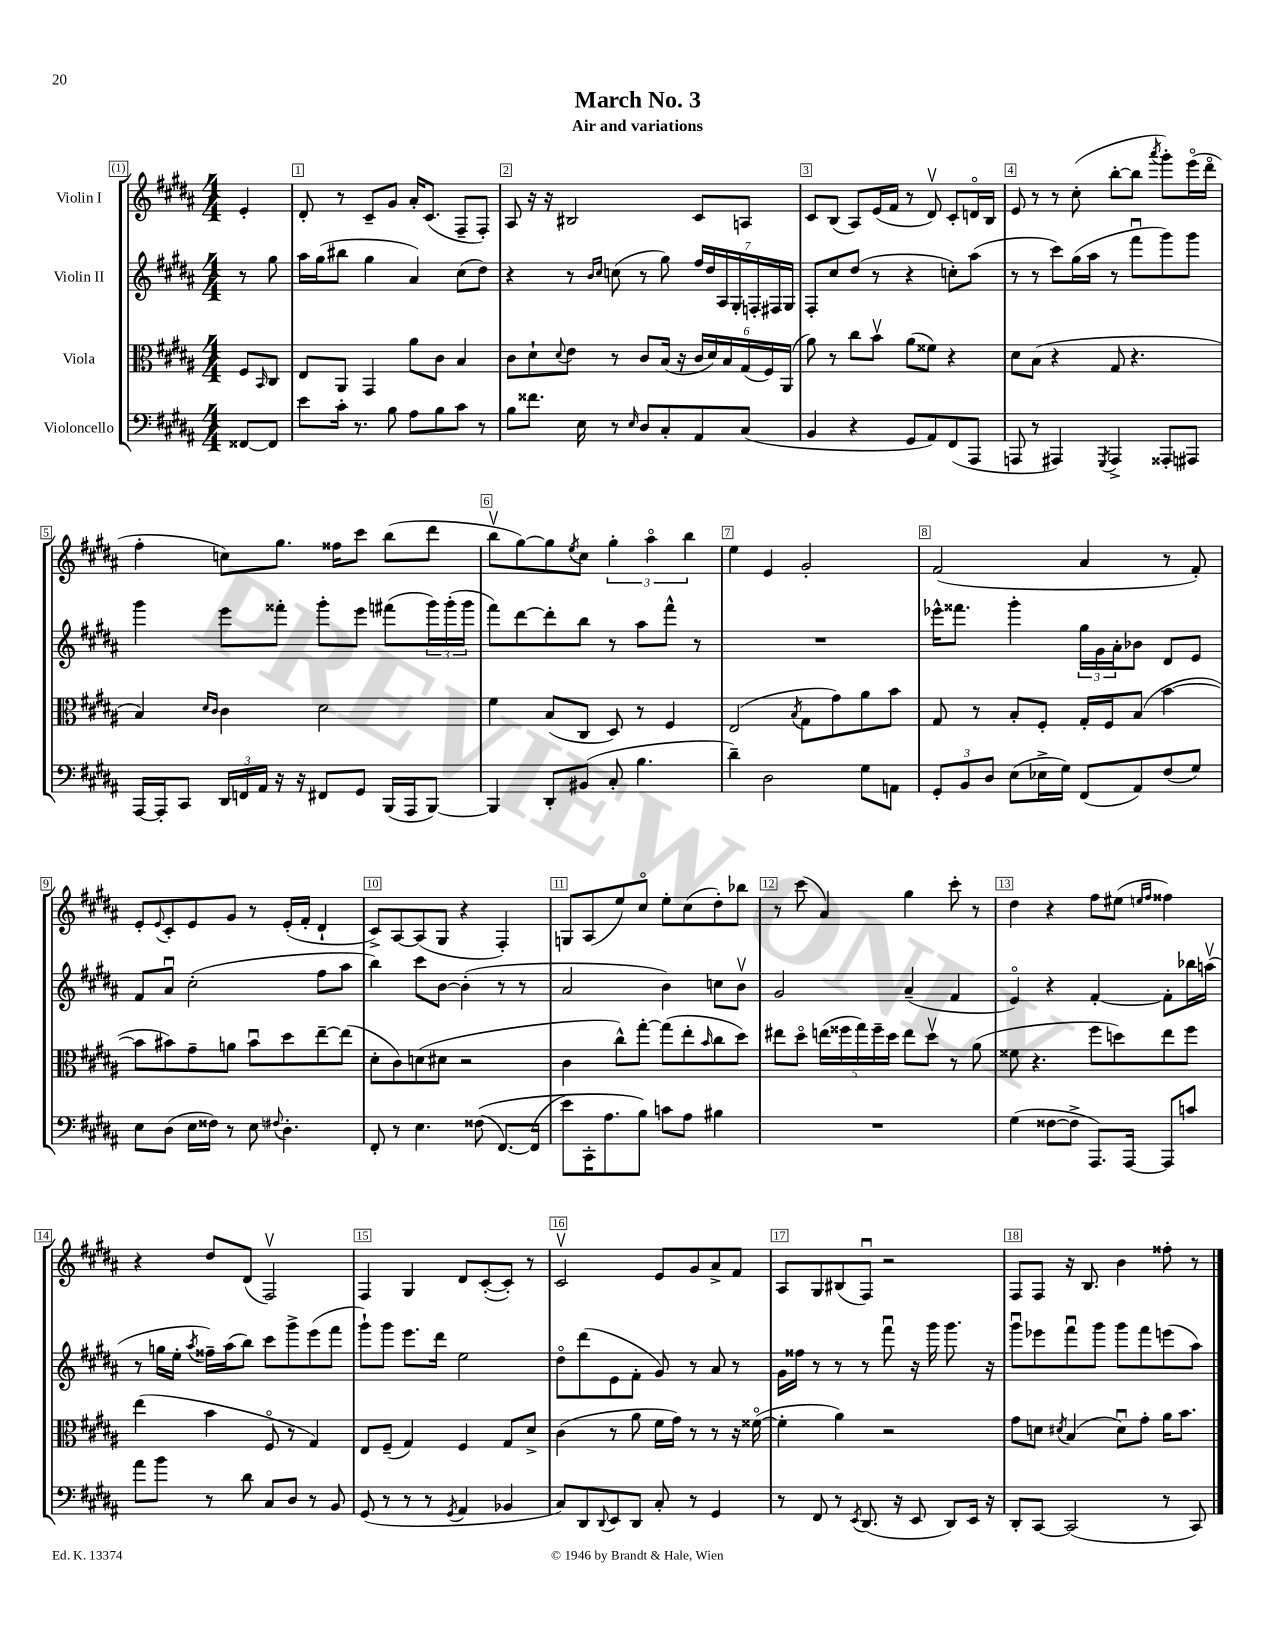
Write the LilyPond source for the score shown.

\header { title = "March No. 3" subtitle = "Air and variations" }
<<
\new StaffGroup <<
\new Staff = "s0" \with { instrumentName = "Violin I" } {
    \clef treble \key b \major \numericTimeSignature \time 4/4 \partial 4
    e'4-. |
    dis'8-. r8 cis'8-- gis'8 ais'16-. cis'8.( fis8-- fis8-.) |
    ais8 r16 r16 bis2 cis'8 a8 |
    cis'8 b8( ais8) e'16( fis'16 r8 dis'8\upbow) cis'8-. d'16\flageolet b16 |
    e'8 r8 r8 cis''8-.( b''8~-. b''8 \acciaccatura { ais'''8 } gis'''8-.) e'''16\flageolet( dis'''16\flageolet |
    fis''4-. c''8) gis''8. fisis''16 cis'''8 b''8( dis'''8 |
    b''8\upbow gis''8~) gis''8 \acciaccatura { e''8 } cis''8 \tuplet 3/2 { gis''4-. ais''4\flageolet b''4 } |
    e''4 e'4 gis'2-. |
    fis'2( ais'4 r8 fis'8-.) |
    e'8-. \appoggiatura { e'8 } cis'8-. e'8 gis'8 r8 e'16-.( fis'16-. dis'4-! |
    cis'8->) ais8~ ais8( gis8 r4 fis4-.) |
    g8 ais8( e''8) cis''8\flageolet e''8-. cis''8( dis''8-.) bes''8 |
    r8 cis'''8( ais'4) gis''4 cis'''8-. r8 |
    dis''4 r4 fis''8 eis''8( \grace { e''16 fis''16 } fisis''4) |
    r4 dis''8 dis'8( fis2\upbow) |
    fis4 gis4 dis'8 cis'8~-.( cis'8-.) r8 |
    cis'2\upbow e'8 gis'8 ais'8-> fis'8 |
    ais8 gis8 bis8( fis8\downbow) r2 |
    fis8 fis8 r16 b8. b'4 fisis''8-. r8 \bar "|." |
}
\new Staff = "s1" \with { instrumentName = "Violin II" } {
    \clef treble \key b \major \numericTimeSignature \time 4/4 \partial 4
    r8 gis''8 |
    ais''16 gis''16( bis''8 gis''4 ais'4) cis''8( dis''8) |
    r4 r8 \grace { b'16 cis''16 } c''8( r8 gis''8) \tuplet 7/4 { fis''16 dis''16 ais16 gis16-. f16-. fis16 gis16 } |
    fis8-. cis''8 dis''8( r8 r4 c''8-.) ais''8( |
    r8 r8 cis'''8) gis''16( ais''16 r8 fis'''8\downbow gis'''8) gis'''8 |
    gis'''4 e'''8 fisis'''8-. gis'''8-. e'''8 fis'''8( \tuplet 3/2 { gis'''16) gis'''16-.( gis'''16 } |
    fis'''8) dis'''8~ dis'''8-. b''8 r8 ais''8 fis'''8-^ r8 |
    R1 |
    ees'''16-^ fisis'''8. gis'''4-. \tuplet 3/2 { gis''16 gis'16 ais'16-. } bes'8 dis'8 e'8 |
    fis'8 ais'8\downbow cis''2-.( fis''8 ais''8 |
    b''4) cis'''8 b'8~ b'4-.( r8 r8 |
    ais'2 b'4) c''8 b'8\upbow |
    gis'2 ais'4--( fis'4 |
    e'4\flageolet) r4 fis'4~-. fis'8-. bes''16 a''16\upbow( |
    r8 g''16 e''16-. \acciaccatura { ais''8 } fisis''16--) ais''16( b''8) cis'''8 gis'''8-> e'''8( fis'''8 |
    gis'''8-!) gis'''8 e'''8. dis'''16 e''2 |
    dis''8\flageolet dis'''8( e'8 fis'8-. gis'8) r8 ais'8 r8 |
    gis'16 fisis''16 r8 r8 r8 fis'''8\downbow r16 gis'''16 gis'''8. r16 |
    gis'''8\downbow ees'''8 fis'''8\downbow gis'''8 gis'''8 fis'''8 e'''8( ais''8) \bar "|." |
}
\new Staff = "s2" \with { instrumentName = "Viola" } {
    \clef alto \key b \major \numericTimeSignature \time 4/4 \partial 4
    fis8 \grace { b,16 } cis8 |
    e8 ais,8 gis,4 ais'8 cis'8 b4 |
    cis'8 dis'8-! \appoggiatura { dis'8 } e'8 r8 cis'8 b16( r16 \tuplet 6/4 { cis'16 dis'16) b16 gis16( fis16) ais,16( } |
    ais'8) r8 cis''8 b'8\upbow ais'8( fisis'8) r4 |
    dis'8 b8( r4 gis8 r4. |
    b4) \grace { dis'16 cis'16 } cis'4 dis'2 |
    fis'4 b8( cis8 dis8) r8 fis4 |
    e2( \acciaccatura { b8 } gis8 gis'8) ais'8 b'8 |
    gis8 r8 b8-. fis8-. gis16-. fis16 b8( b'4~ |
    b'8 bis'8) gis'8-- a'8 bis'8\downbow dis''8 e''8~-- e''8( |
    dis'8-. cis'8) d'8( dis'8 r2 |
    cis'4 cis''8-^) gis''8~-. gis''8( e''8-. \grace { b'16 } cis''8 dis''8) |
    eis''8 dis''8\flageolet \tuplet 5/4 { e''16( fisis''16 gis''16) fisis''16-- dis''16 } e''8 dis''8\upbow r8 ais'8( |
    fisis'8 r4. fis''8 d''8) e''8 fis''8 |
    e''4( b'4 fis8\flageolet r8 gis4) |
    e8 fis8--( gis4) fis4 gis8 dis'8-> |
    cis'4( r8 ais'8 fis'16 gis'16) r8 r8 r16 fisis'16~\flageolet( |
    fisis'4-. ais'4) r2 |
    gis'8 d'8 \acciaccatura { dis'8 } b4( dis'8\downbow) gis'8-. ais'16 b'8. \bar "|." |
}
\new Staff = "s3" \with { instrumentName = "Violoncello" } {
    \clef bass \key b \major \numericTimeSignature \time 4/4 \partial 4
    fisis,8~ fisis,8 |
    e'8 cis'16-. r8. b8 ais8 b8 cis'8 r8 |
    b8 fisis'8. e16 r8 \grace { e16 } dis8 cis8-. ais,8 cis8( |
    b,4 r4 gis,8 ais,8) fis,8( ais,,8 |
    a,,8 r8 ais,,4) \acciaccatura { gis,,8 } ais,,4-> aisis,,8-. ais,,8 |
    ais,,16~ ais,,16-. cis,8 \tuplet 3/2 { dis,16 f,16 ais,16 } r16 r16 fis,8 gis,8 b,,16( ais,,16 b,,8~) |
    b,,4 dis,8-. bis,8( cis8-. b4. |
    dis'4--) dis2 gis8 a,8 |
    \tuplet 3/2 { gis,8-. b,8 dis8 } e8( ees16-> gis16) fis,8( ais,8) fis8( gis8) |
    e8 dis8( e16 fisis16) r8 e8 \appoggiatura { fis8 } dis4.-. |
    fis,8-. r8 e4. fisis8(\( fis,8.~) fis,16( |
    e'8) cis,16-. ais8. b8\) c'8 ais8 bis4 |
    R1 |
    gis4( fisis8~ fisis8-> ais,,8.) ais,,16~ ais,,8 c'8 |
    ais'8 b'8 r8 dis'8 cis8 dis8 r8 b,8 |
    gis,8( r8 r8 r8 \acciaccatura { gis,8 } ais,4 bes,4 |
    cis8) dis,8 \appoggiatura { dis,8 } e,8 dis,8 cis8-. r8 gis,4 |
    r8 fis,8 r8 \acciaccatura { e,8 } dis,8.( r16 e,8 dis,8) e,16 r16 |
    dis,8-. cis,8~ cis,2( r8 cis,8) \bar "|." |
}
>>
>>
\layout { \context { \Score \override BarNumber.break-visibility = ##(#f #t #t) barNumberVisibility = #all-bar-numbers-visible \override BarNumber.stencil = #(make-stencil-boxer 0.1 0.3 ly:text-interface::print) } }
